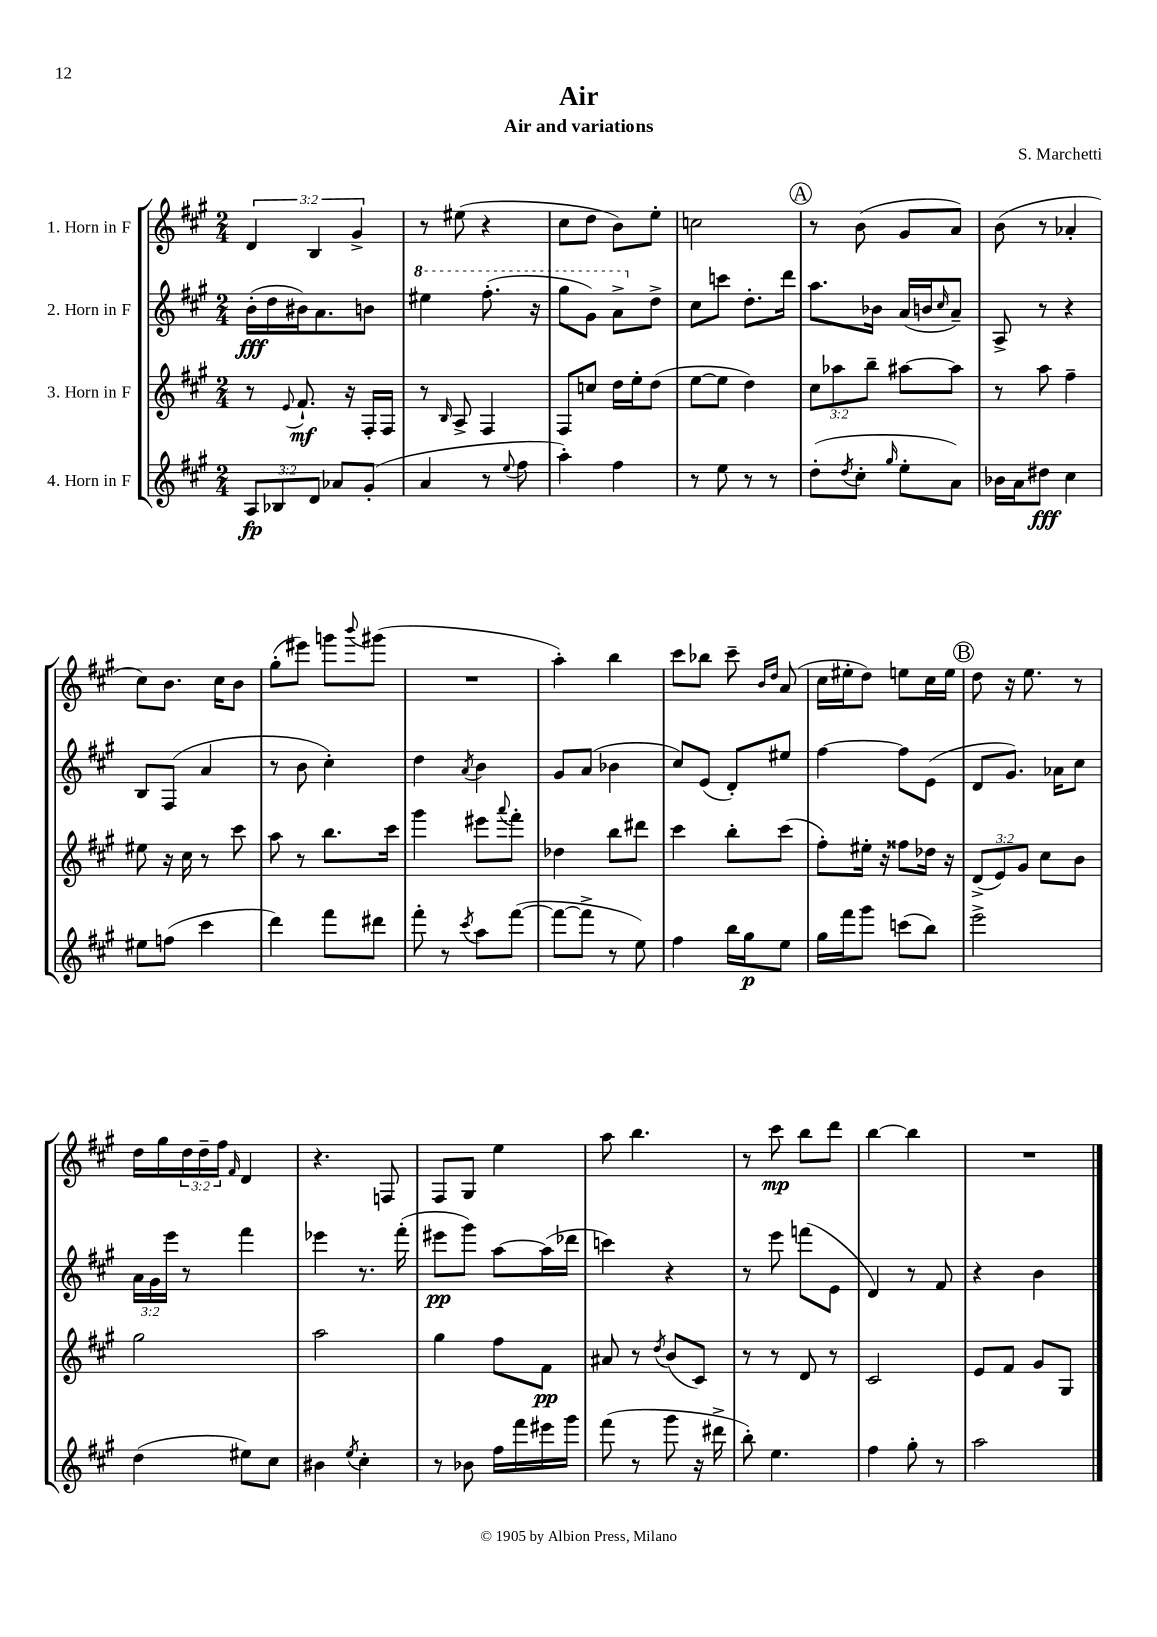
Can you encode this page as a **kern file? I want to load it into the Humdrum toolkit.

**kern	**kern	**kern	**kern
*staff4	*staff3	*staff2	*staff1
*clefG2	*clefG2	*clefG2	*clefG2
*k[f#c#g#]	*k[f#c#g#]	*k[f#c#g#]	*k[f#c#g#]
*M2/4	*M2/4	*M2/4	*M2/4
12A	8r	(16b'	6d
.	.	16dd	.
12B-	.	.	.
.	8qqe	.	.
.	8.f#`	16b#)	.
12d	.	.	6B
.	.	8.a	.
8a-	.	.	.
.	16r	.	.
.	.	.	6g#^
(8g#'	16F#'	8b	.
.	16F#	.	.
=	=	=	=
4a	8r	4eee#	8r
.	16qqB	.	.
.	8A^	.	(8ee#
8r	4F#	(8.fff#'	4r
8qqee	.	.	.
8ff#	.	.	.
.	.	16r	.
=	=	=	=
4aa')	8F#	8ggg#	8cc#
.	8cc	8gg#)	8dd
4ff#	16dd	8aa^	8b)
.	16ee'	.	.
.	(8dd	8dd^	8ee'
=	=	=	=
8r	[8ee	8cc#	2cc
8ee	8ee]	8ccc	.
8r	4dd)	8.dd'	.
8r	.	.	.
.	.	16ddd	.
=	=	=	=
(8dd'	12cc#	8.aa	8r
.	12aa-	.	.
8qdd	.	.	.
8cc#'	.	.	(8b
.	12bb~	.	.
.	.	16b-	.
16qqgg#	.	.	.
8ee'	[8aa#	(16a	8g#
.	.	16b	.
.	.	16qqcc#	.
8a)	8aa#]	8a~)	8a)
=	=	=	=
16b-	8r	8A^	(8b
16a	.	.	.
8dd#	8aa	8r	8r
4cc#	4ff#~	4r	4a-'
=	=	=	=
8ee#	8ee#	8B	8cc#)
(8ff	16r	(8F#	8.b
.	16cc#	.	.
4ccc#	8r	4a	.
.	.	.	16cc#
.	8ccc#	.	8b
=	=	=	=
4ddd)	8aa	8r	(8gg#'
.	8r	8b	8eee#)
8fff#	8.bb	4cc#')	8ggg
.	.	.	8qqbbb
8ddd#	.	.	(8ggg#
.	16ccc#	.	.
=	=	=	=
8fff#'	4ggg#	4dd	2r
8r	.	.	.
8qccc#	.	8qa	.
8aa	8eee#	4b	.
.	8qqaaa	.	.
([8fff#	8fff#'	.	.
=	=	=	=
8fff#_	4dd-	8g#	4aa')
8fff#^]	.	(8a	.
8r	8bb	4b-	4bb
8ee)	8ddd#	.	.
=	=	=	=
4ff#	4ccc#	8cc#)	8ccc#
.	.	(8e	8bb-
16bb	8bb'	8d')	8ccc#~
16gg#	.	.	.
.	.	.	16qqb
.	.	.	16qqdd
8ee	(8ccc#	8ee#	(8a
=	=	=	=
16gg#	8ff#')	[4ff#	16cc#
16fff#	.	.	16ee#'
8ggg#	16ee#'	.	8dd)
.	16r	.	.
(8ccc	8ff##	8ff#]	8ee
8bb)	16dd-	(8e	16cc#
.	16r	.	16ee
=	=	=	=
2eee^	(12d^	8d	8dd
.	12e)	.	.
.	.	8.g#)	16r
.	12g#	.	.
.	.	.	8.ee
.	8cc#	.	.
.	.	16a-	.
.	8b	8cc#	8r
=	=	=	=
(4dd	2gg#	24a	16dd
.	.	24g#	.
.	.	.	16gg#
.	.	24eee	.
.	.	8r	24dd
.	.	.	24dd~
.	.	.	24ff#
.	.	.	16qqf#
8ee#)	.	4fff#	4d
8cc#	.	.	.
=	=	=	=
4b#	2aa	4eee-	4.r
8qee	.	.	.
4cc#'	.	8.r	.
.	.	.	8F
.	.	(16fff#'	.
=	=	=	=
8r	4gg#	8eee#	8F#
8b-	.	8ggg#)	8G#
16ff#	8ff#	[8aa	4ee
16fff#	.	.	.
16eee#	8f#	(16aa]	.
16ggg#	.	16ddd-	.
=	=	=	=
(8fff#	8a#	4ccc)	8aa
8r	8r	.	4.bb
.	8qdd	.	.
8ggg#	(8b	4r	.
16r	8c#)	.	.
16ddd#^	.	.	.
=	=	=	=
8bb')	8r	8r	8r
4.ee	8r	8eee	8ccc#
.	8d	(8fff	8bb
.	8r	8e	8ddd
=	=	=	=
4ff#	2c#	4d)	[4bb
8gg#'	.	8r	4bb]
8r	.	8f#	.
=	=	=	=
2aa	8e	4r	2r
.	8f#	.	.
.	8g#	4b	.
.	8G#	.	.
==	==	==	==
*-	*-	*-	*-
